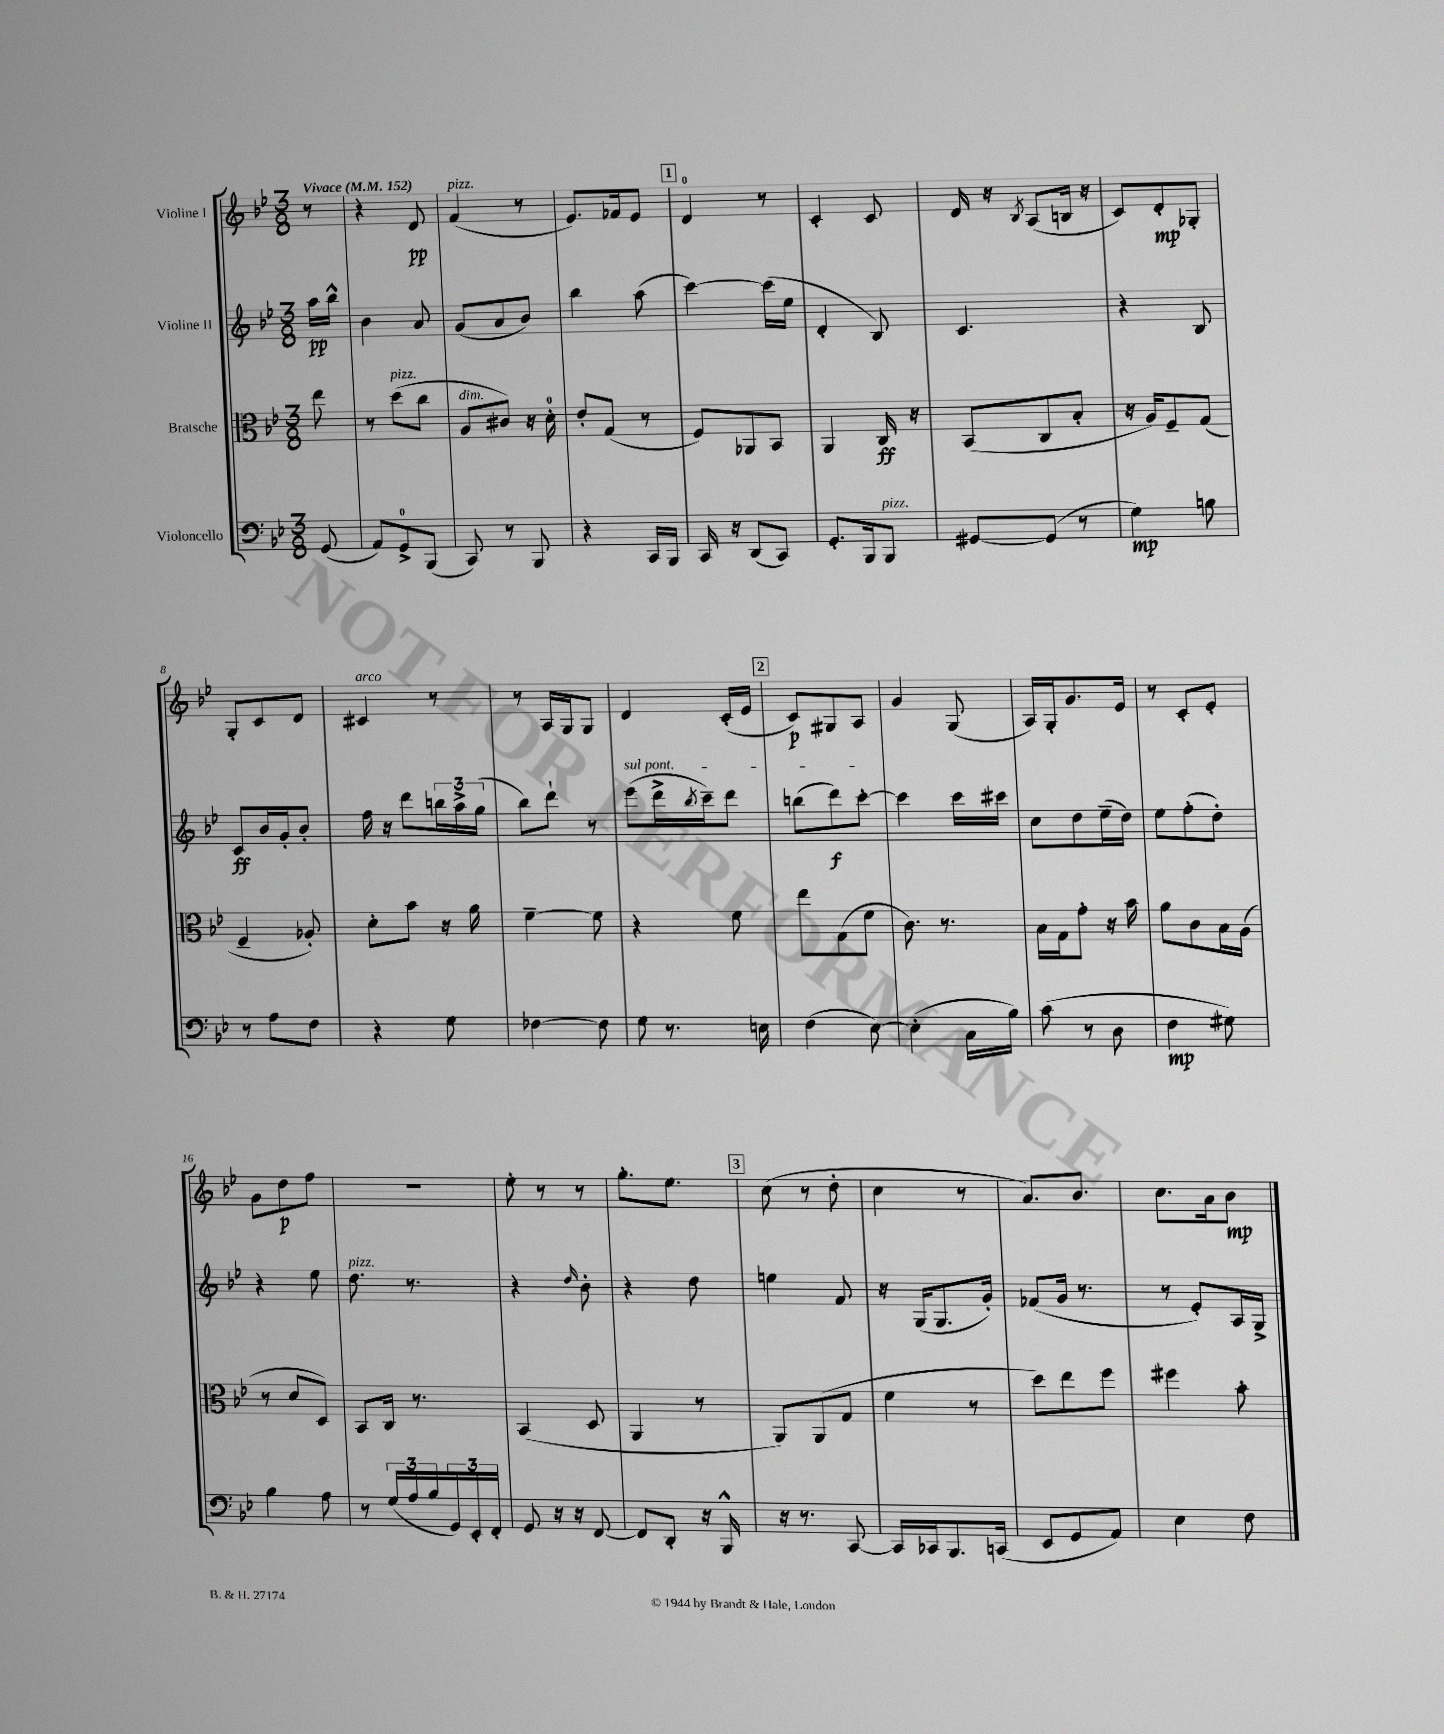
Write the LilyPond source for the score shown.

<<
\new StaffGroup <<
\new Staff = "s0" \with { instrumentName = "Violine I" } {
    \clef treble \key bes \major \numericTimeSignature \time 3/8 \partial 8 \tempo "Vivace" 4 = 152
    r8 |
    r4 d'8\pp |
    f'4^\markup { \italic "pizz." }( r8 |
    ees'8.) fes'16 ees'8 |
    \mark \markup { \box "1" } d'4-0 r8 |
    c'4-. c'8 |
    d'16 r16 \acciaccatura { bes8 } a8( b16 r16 |
    c'8) d'8-.\mp ges8-. |
    g8-. c'8 d'8 |
    cis'4^\markup { \italic "arco" } r8 |
    r8 a16 g16 g8 |
    d'4 c'16-.( ees'16 |
    \mark \markup { \box "2" } c'8\p) gis8 a8 |
    g'4 g8( |
    a16) g16-. g'8. ees'16 |
    r8 c'8-. ees'8-. |
    g'8 d''8\p f''8 |
    R4. |
    ees''8-. r8 r8 |
    g''8.-. ees''8. |
    \mark \markup { \box "3" } c''8( r8 d''8-. |
    c''4 r8 |
    a'8.) bes'8. |
    c''8. a'16 bes'8\mp \bar "|." |
}
\new Staff = "s1" \with { instrumentName = "Violine II" } {
    \clef treble \key bes \major \numericTimeSignature \time 3/8 \partial 8
    a''16\pp bes''16-^ |
    bes'4 a'8 |
    g'8( a'8 bes'8) |
    bes''4 a''8( |
    \mark \markup { \box "1" } c'''4~) c'''16( ees''16 |
    d'4-. bes8) |
    c'4. |
    r4 bes8 |
    c'8\ff bes'16 g'16-. bes'8-. |
    f''16 r16 d'''8 \tuplet 3/2 { b''16 a''16-> g''16( } |
    bes''8) d'''8-! r8 |
    \once \override TextSpanner.bound-details.left.text = \markup { \italic "sul pont." } ees'''8\startTextSpan( d'''16-> \acciaccatura { bes''8 } c'''16--) d'''8 |
    \mark \markup { \box "2" } b''8( d'''8\f) c'''8~-.\stopTextSpan |
    c'''4 c'''16 cis'''16 |
    c''8 d''8 ees''16--( d''16) |
    ees''8 f''8-.( d''8-.) |
    r4 ees''8 |
    d''8.^\markup { \italic "pizz." } r8. |
    r4 \grace { d''16 } bes'8-. |
    r4 d''8 |
    \mark \markup { \box "3" } e''4 f'8 |
    r16 g16( g8. g'16-.) |
    fes'8( g'16 r8. |
    r8 ees'8-.) a16 g16-> \bar "|." |
}
\new Staff = "s2" \with { instrumentName = "Bratsche" } {
    \clef alto \key bes \major \numericTimeSignature \time 3/8 \partial 8
    ees''8 |
    r8 d''8^\markup { \italic "pizz." }( c''8 |
    a8^\markup { \italic "dim." } cis'8) r16 d'16-0-. |
    ees'8-. g8( r8 |
    \mark \markup { \box "1" } f8) aes,8 bes,8 |
    a,4 c16\ff r16 |
    bes,8( c8 bes8-. |
    r16 a16) f8-- g8( |
    f4-- aes8-.) |
    d'8-. bes'8 r16 a'16 |
    f'4~-- f'8 |
    r4 f'8 |
    \mark \markup { \box "2" } ees''8 g8( f'8 |
    c'8.) r8. |
    bes16 g16 g'8-. r16 bes'16 |
    a'8 c'8 bes16 a16( |
    r8 d'8 d8) |
    bes,8 c16 r8. |
    bes,4( d8 |
    a,4 r8 |
    \mark \markup { \box "3" } a,8) a,8( g8 |
    f'4 r8 |
    d''8) ees''8 f''8 |
    fis''4 bes'8-. \bar "|." |
}
\new Staff = "s3" \with { instrumentName = "Violoncello" } {
    \clef bass \key bes \major \numericTimeSignature \time 3/8 \partial 8
    g,8( |
    a,8) g,8-0-> bes,,8( |
    c,8) r8 bes,,8 |
    r4 c,16 bes,,16 |
    \mark \markup { \box "1" } c,16 r16 d,8( c,8) |
    g,8.-. bes,,16 bes,,8^\markup { \italic "pizz." } |
    gis,8~ gis,8( r8 |
    g4\mp) b8 |
    r8 a8 f8 |
    r4 g8 |
    fes4~ fes8 |
    g8 r8. e16 |
    \mark \markup { \box "2" } f4( ees8~) |
    ees4-.( c16 bes16) |
    c'8( r8 d8 |
    f4\mp gis8) |
    bes4 a8 |
    r8 \tuplet 3/2 { g16( a16 bes16 } \tuplet 3/2 { g,16) ees,16-. f,16-. } |
    g,8 r16 r16 f,8~ |
    f,8 d,8-. r16 bes,,16-^ |
    \mark \markup { \box "3" } r16 r8. c,8~ |
    c,16 ces,16 bes,,8. c,16( |
    ees,8 g,8 a,8) |
    ees4 f8 \bar "|." |
}
>>
>>
